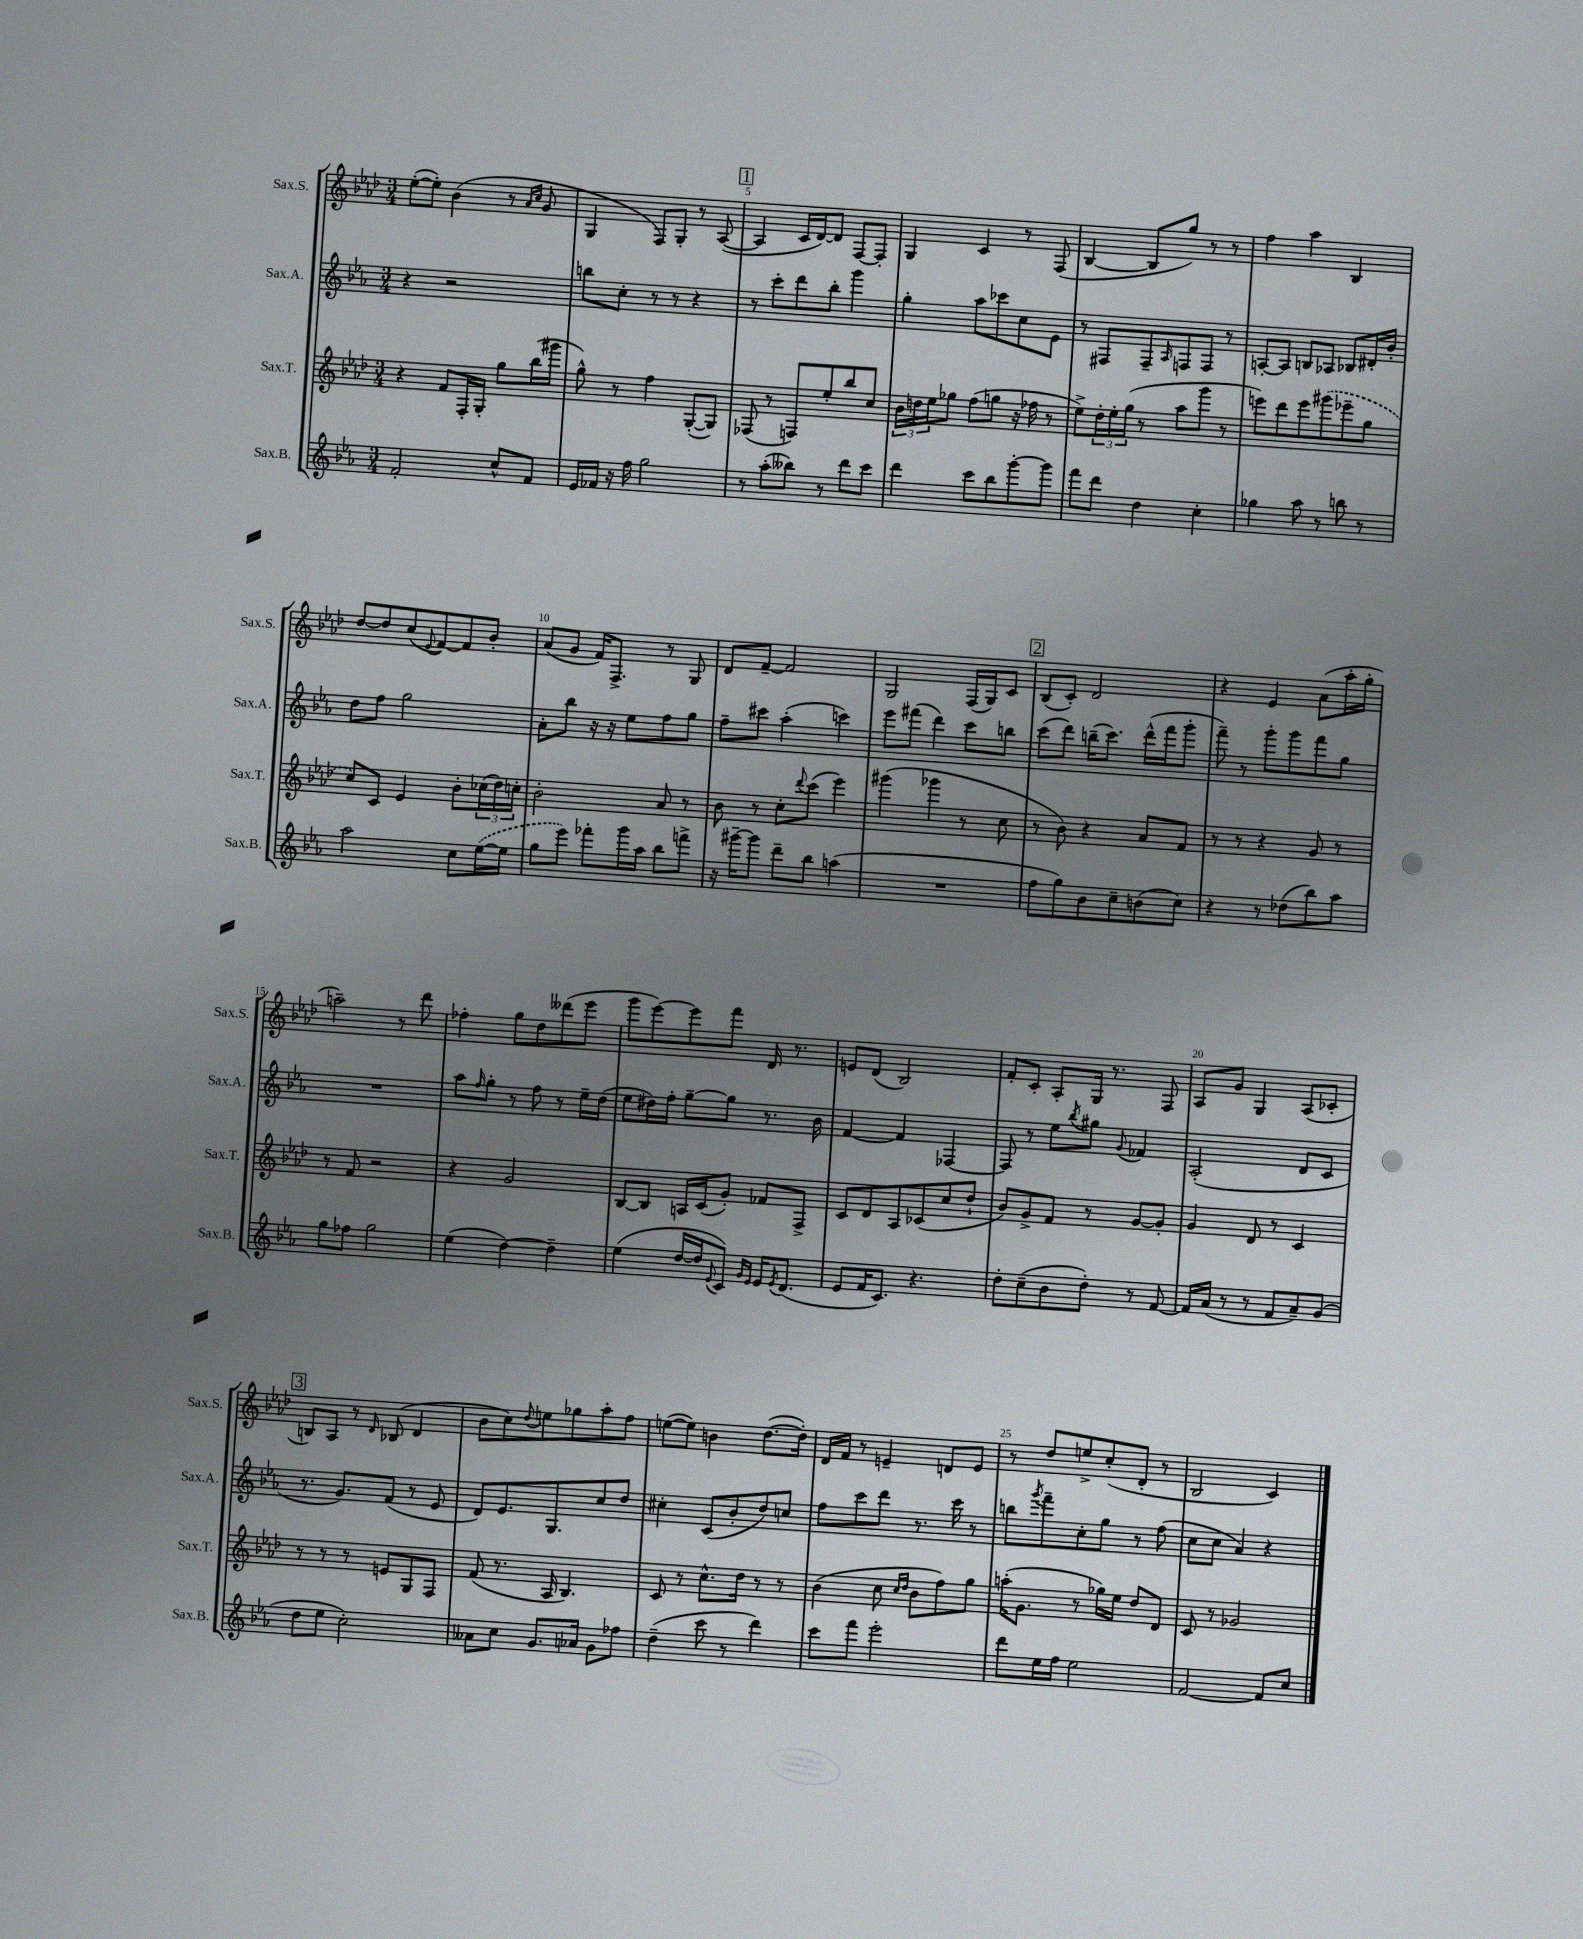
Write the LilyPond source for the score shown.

<<
\new StaffGroup <<
\new Staff = "s0" \with { instrumentName = "Sax.S." shortInstrumentName = "Sax.S." } {
    \clef treble \key aes \major \numericTimeSignature \time 3/4
    ees''8~-.( ees''8-.) bes'4( r8 \grace { aes'16 c''16 } g'8 |
    g4 f8) g8-. r8 aes8~( |
    \mark \markup { \box "1" } aes4 c'16 des'16~) des'8 f8~ f8-. |
    g4 c'4 r8 f8( |
    bes4~ bes8 g''8) r8 r8 |
    f''4 aes''4 bes4 |
    des''8~ des''8 c''8( \appoggiatura { ees'8 } f'8~) f'8 bes'8-. |
    aes'8( g'8 f'16) f8.-> r8 g8 |
    des'8 f'8~-- f'2 |
    g2 f16( g16) c'8 |
    \mark \markup { \box "2" } bes8( c'8-.) des'2 |
    r4 ees'4 aes'8( aes''16-. g''16-. |
    a''2--) r8 des'''8 |
    fes''4-. g''8 des''8 deses'''8( ees'''8 |
    g'''8 ees'''8~) ees'''8 f'''8 des'16 r8. |
    e'8 des'8( bes2) |
    f'8-. c'8-. aes8-. g16 r8. f8 |
    aes8 g'8 g4 aes8( ces'8-. |
    \mark \markup { \box "3" } b8) aes8 r8 \grace { des'16 } bes8( des'4 |
    bes'8 c''8) \appoggiatura { des''8 } e''8 ges''8 aes''8-. f''8 |
    e''8~( e''8) b'4 des''8.~( des''16-.) |
    des'16 f'16 r8 e'4-- d'8 e'8 |
    r8 des''8 e''8-> c''8-.( des'8-. r8 |
    bes2 c'4) \bar "|." |
}
\new Staff = "s1" \with { instrumentName = "Sax.A." shortInstrumentName = "Sax.A." } {
    \clef treble \key ees \major \numericTimeSignature \time 3/4
    r4 r2 |
    b''8 c''8-. r8 r8 r4 |
    \mark \markup { \box "1" } r8 c'''8-. d'''8 bes''8-. g'''4 |
    g''4-. aes''8 ces'''8 c''8 ees'8 |
    r8 fis8 fis8-- \grace { aes16 } f8 f8 r8 |
    a8~-. a8 b8 aes8 bes8 dis'16-. bes'16-. |
    d''8 f''8 g''2 |
    aes'8-. bes''8 r16 r16 ees''8 f''8 g''8 |
    f''8-- cis'''8 aes''4-.( c'''4) |
    ees'''8 fis'''8( d'''4) c'''8 b''8 |
    \mark \markup { \box "2" } c'''8( d'''8) b''16--( c'''8.) d'''16-^( f'''16 g'''8-. |
    f'''8--) r8 g'''8-. g'''8 f'''8 g''8 |
    R2. |
    aes''8 \grace { f''16 } g''8-. r8 f''8 r8 ees''16-- d''16( |
    ees''8 dis''16) f''16-. g''8~-- g''8 r8. bes'16 |
    f'4~ f'4 fes4~ |
    fes8 r8 ees''8 \acciaccatura { bes''8 } gis''8 \appoggiatura { g'8 } fes'4 |
    aes2-.( d'8 c'8 |
    \mark \markup { \box "3" } r8. g'8.) f'8( r8 ees'8 |
    d'8) ees'8. g8. c''8 d''8 |
    cis''4-. c'8( bes'8-. d''8) c''8 |
    f''8 c'''8 d'''8 r8. c'''16 r8 |
    b''8 \acciaccatura { g'''8 } f'''8-- c''8-. g''8 r8 f''8( |
    c''8 c''8 aes'4) r4 \bar "|." |
}
\new Staff = "s2" \with { instrumentName = "Sax.T." shortInstrumentName = "Sax.T." } {
    \clef treble \key aes \major \numericTimeSignature \time 3/4
    r4 f'8 f16-. g16-. g''8 bes''16( gis'''16 |
    g''8-^) r8 f''4 g8~-.( g8) |
    \mark \markup { \box "1" } fes8( r8 f8) ees''8-. bes''8 c''8 |
    \tuplet 3/2 { bes'16 d''16 ees''16 } ges''8 f''8( g''8 r16 fes''16 r8 |
    ees''8->) \tuplet 3/2 { des''16-. ees''16-. g''16( } r8 aes''8 g'''8 r8 |
    e'''8) des'''8 e'''8 \once \slurDashed gis'''8( ees'''8-- g''8 |
    c''8) c'8 ees'4 bes'8-. \tuplet 3/2 { ces''16( des''16) c''16-. } |
    bes'2-. aes'8 r8 |
    bes'8 r8 c''8-. \appoggiatura { des'''8 } c'''8( ees'''4) |
    gis'''4( ges'''4 r8 c''8 |
    \mark \markup { \box "2" } r8 bes'8) r4 aes'8 f'8 |
    r8 r8 r4 g'8 r8 |
    r8 f'8 r2 |
    r4 g'2 |
    bes8~ bes8 a16 c'16( g'8-.) fes'8 f8-> |
    c'8 des'8 aes8 ces'8( c''8 des''8-! |
    bes'8) g'8-> f'8 r8 g'8~ g'8-. |
    g'4 des'8 r8 c'4 |
    \mark \markup { \box "3" } r8 r8 r8 e'8 g8 f8 |
    f'8( r8. aes16 bes4.) |
    c'8 r8 c''8.-^ des''16 r8 r8 |
    bes'4( c''8 \grace { c''16 des''16 } bes'8 f''8) g''8 |
    a''16-.( g'8. r8 ges''16) ees''16 des''8 des'8 |
    c'8 r8 ges'2 \bar "|." |
}
\new Staff = "s3" \with { instrumentName = "Sax.B." shortInstrumentName = "Sax.B." } {
    \clef treble \key ees \major \numericTimeSignature \time 3/4
    f'2-. c''8-^ f'8 |
    ees'16 fes'16 r16 f''16 g''2 |
    \mark \markup { \box "1" } r8 aes''8-.( beses''8) r8 d'''8 c'''8 |
    d'''4 c'''8 bes''8 g'''8~-. g'''8 |
    f'''8 d'''8 d''4 c''4-. |
    ges''4 aes''8 r8 b''8 r8 |
    aes''2 c''8 \once \slurDashed ees''16~( ees''16 |
    g''8 ees'''8) fes'''8-. g'''16 aes''16 bes''8 f'''8-> |
    r16 gis'''16~-- gis'''8 d'''8-- bes''8 a''4( |
    R2. |
    \mark \markup { \box "2" } f''8 g''8) bes'8 c''8-- b'8( c''8) |
    r4 r8 des''8( bes''8) aes''8 |
    g''8 fes''8 g''2 |
    ees''4( d''4~) d''4-- |
    ees''4( d''16~ d''16 \appoggiatura { ees'8 } c'8) \grace { g'16 ees'16 } ees'16 \acciaccatura { ees'8 } d'8.( |
    ees'8 f'16 c'8.) r4. |
    d''8-. c''8--( bes'8 d''8-.) r8 f'8~ |
    f'16 aes'16( r8 r8 f'8 aes'8--) g'8( |
    \mark \markup { \box "3" } d''8 ees''8 c''2-.) |
    aeses'8 c''8 g'8. aes'16 g'8 fes''8 |
    d''4--( c'''8 r8 d'''4) |
    c'''8 f'''8 ees'''2-. |
    d'''8 ees''16 f''16 ees''2 |
    f'2~ f'8 c''8 \bar "|." |
}
>>
>>
\layout { \context { \Score currentBarNumber = #3 \override BarNumber.break-visibility = ##(#f #t #t) barNumberVisibility = #(every-nth-bar-number-visible 5) } }
